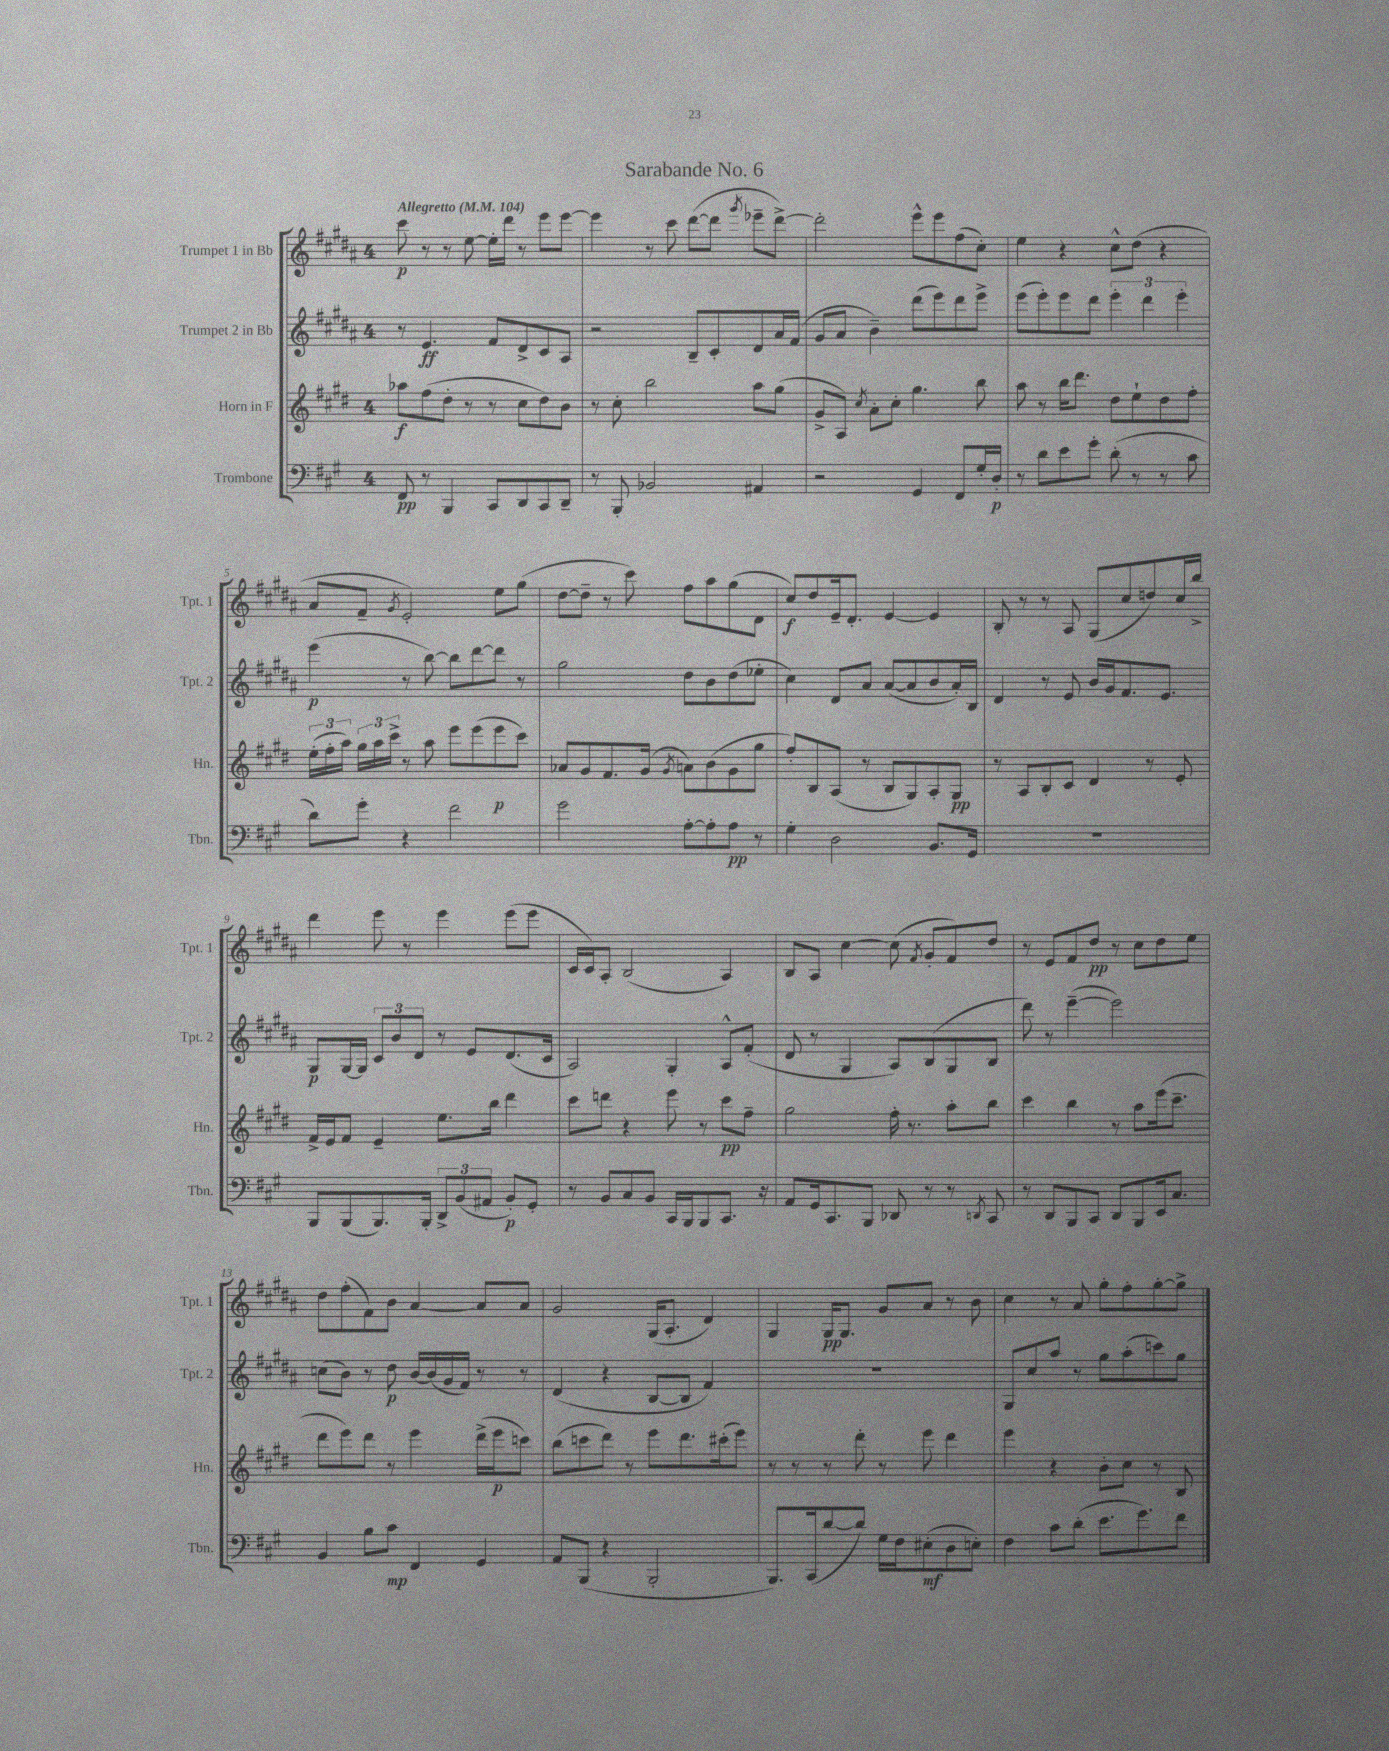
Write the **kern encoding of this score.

**kern	**kern	**kern	**kern
*staff4	*staff3	*staff2	*staff1
*clefF4	*clefG2	*clefG2	*clefG2
*k[f#c#g#]	*k[f#c#g#d#]	*k[f#c#g#d#a#]	*k[f#c#g#d#a#]
*M4/4	*M4/4	*M4/4	*M4/4
*MM104	*MM104	*MM104	*MM104
8FF#/	8aa-\L	8r	8ccc#\
8r	(8ff#\	4.e/	8r
4BBB/	8dd#'\J	.	8r
.	8r	.	[8ee\
8CC#/L	8r	8f#/L	16ee'\]LL
.	.	.	16ddd#\JJ
8DD/	8cc#\L	8d#^/	8r
8CC#/	8dd#\)	8c#/	8eee\L
8DD~/J	8b\J	8A#/J	[8eee\J
=	=	=	=
8r	8r	2r	4eee\]
8BBB'/	8cc#'\	.	.
2BB-/	2bb\	.	8r
.	.	.	8ccc#\
.	.	8B~/L	([8ddd#\L
.	.	8c#'/	8ddd#\]J
.	.	.	8qggg#/
4AA#/	8aa\L	8d#/	8eee-~\L
.	(8gg#\J	16a#/L	[8ddd#^\J)
.	.	(16f#/JJ	.
=	=	=	=
2r	8g#^/L	8g#/L	2ddd#'\]
.	8A/J)	8a#/J	.
.	8qcc#/	.	.
.	8a'\L	4b~\)	.
.	8cc#'\J	.	.
4GG#/	4.gg#\	(8ddd#\L	8eee^^\L
.	.	8eee\)	8eee\
8FF#/L	.	8ddd#\	(8ff#\
16G#'/L	8bb\	8eee^\J	8cc#'\J)
16D'/JJ	.	.	.
=	=	=	=
8r	8aa\	(8eee\L	4ee\
8d\L	8r	8eee'\)	.
8e\	16bb\LK	8eee\	4r
.	8.ddd#\J	.	.
8g#'\J	.	8ddd#\J	.
(8d'\	8dd#\L	6eee'\	8cc#^^\L
8r	8ee`\	.	(8dd#\J
.	.	6ddd#\	.
8r	8dd#\	.	4r
.	.	6eee'\	.
8c#\	8ff#'\J	.	.
=	=	=	=
8d\L)	(24ee'\LL	(4eee\	8a#/L
.	24ff#'\	.	.
.	24aa\JJ)	.	.
8g#'\J	24gg#\LL	.	8f#~/J
.	24aa\	.	.
.	24ccc#^\JJ	.	.
.	.	.	8qg#/
4r	8r	8r	2e'/)
.	8aa\	[8bb\)	.
2f#\	8eee\L	8bb\]L	.
.	(8eee\	[8ddd#\	.
.	8eee\	8ddd#\]J	8ee\L
.	8ccc#\J)	8r	(8gg#\J
=	=	=	=
2g#\	8a-/L	2gg#\	[8dd#\L
.	8g#/	.	8dd#~\]J
.	8.f#/	.	8r
.	.	.	8ccc#\)
.	(16g#/Jk	.	.
.	8qg#/	.	.
[8A'\L	8a\L)	8dd#\L	8ff#\L
8A'\]	(8b\	8b\	8aa#\
8A\J	8g#\	(8dd#\	(8gg#\
8r	8gg#\J	8ee-'\J	8d#\J
=	=	=	=
4G#'\	8ff#'/L)	4cc#\)	8cc#/L)
.	8B/	.	8dd#/
2D\	(8A/J	8d#/L	16e~/k
.	.	.	8.d#'/J
.	8r	8a#/J	.
.	8B/L	([8a#/L	[4e/
.	8G#/)	8a#/]	.
8.BB/L	8A'/	8b/	4e/]
.	8G#/J	16a#'/L)	.
16GG#/Jk	.	16B/JJ	.
=	=	=	=
1r	8r	4d#/	8B'/
.	8A/L	.	8r
.	8B'/	8r	8r
.	8c#/J	8e/	8A#/
.	4d#/	16b/LL	(8G#/L
.	.	16g#/J	.
.	.	8.f#/	8cc#/
.	8r	.	8dd/)
.	.	8.e/J	.
.	8e'/	.	16cc#/L
.	.	.	16bb^/JJ
=	=	=	=
8BBB/L	16f#^/LL	8G#/L	4ddd#\
.	16e/J	.	.
(8BBB/	8f#/J	[16G#/L	.
.	.	16G#/]JJ	.
8.BBB/)	4e~/	12c#/L	8eee\
.	.	12b/	.
.	.	.	8r
.	.	12d#/J	.
16BBB'/Jk	.	.	.
12DD^/L	8.ee\L	8r	4eee\
(12BB/	.	.	.
.	.	8e/L	.
12AA#/J	.	.	.
.	16bb\Jk	.	.
8BB'/L)	4ddd#\	(8.d#/	(8eee\L
8GG#'/J	.	.	8eee\J
.	.	16c#/Jk	.
=	=	=	=
8r	8ccc#\L	2A#/)	16c#/LL
.	.	.	16c#/J)
8BB/L	8ddd\J	.	8A#'/J
8C#/	4r	.	(2B/
8BB/J	.	.	.
16CC#/LL	8eee\	4G#'/	.
16BBB/J	.	.	.
8BBB/	8r	.	.
8.CC#/J	8ccc#\L	8A#^^/L	4A#/)
.	8ff#~\J	(8f#'/J	.
16r	.	.	.
=	=	=	=
8AA/L	2gg#\	8d#/	8B/L
16GG#/k	.	8r	8A#/J
8.CC#/	.	.	.
.	.	4G#/	[4cc#\
8BBB/J	.	.	.
8DD-/	16ff#'\	8A#/L)	(8cc#\]
.	8.r	.	.
.	.	.	8qf#/
8r	.	(8B/	8g#'/L
8r	8aa'\L	8G#/	8f#/)
8qDD/	.	.	.
8CC#/	8bb\J	8B/J	8dd#/J
=	=	=	=
8r	4ccc#\	8ddd#\)	8r
8DD/L	.	8r	8e/L
8BBB/	4bb\	([4eee~\	8f#/
8CC#/J	.	.	8dd#/J
8DD/L	8r	2eee\])	8r
8BBB/	8aa\L	.	8cc#\L
16EE/k	(16eee\k	.	8dd#\
8.C#/J	8.ccc#~\J	.	.
.	.	.	8ee\J
=	=	=	=
4BB/	8ddd#\L	(8cc\L	8dd#\L
.	8eee\)	8b\J)	(8ff#'\
8B\L	8ddd#\J	8r	8f#\)
8c#\J	8r	8dd#\	8b\J
4FF#/	4eee\	[16b/LL	[4a#/
.	.	(16b/]	.
.	.	16g#/	.
.	.	16f#/JJ)	.
4GG#/	(16ddd#^\LL	8r	8a#/]L
.	16eee\J	.	.
.	8ccc\J)	8r	8a#/J
=	=	=	=
8AA/L	(8bb\L	(4d#/	2g#/
(8BBB/J	8ccc\	.	.
4r	8ddd#\J)	4r	.
.	8r	.	.
2BBB'/	8eee\L	[8B/L	(16G#/LK
.	.	.	8.A#'/J
.	8.ddd#\	8B/]J	.
.	.	4f#/)	4d#/)
.	(16ccc#'\k	.	.
.	8eee\J)	.	.
=	=	=	=
8.BBB/L)	8r	1r	4G#/
.	8r	.	.
(16CC#/k	.	.	.
[8d/	8r	.	16G#/LK
.	.	.	8.G#/J
8d/]J)	8ddd#'\	.	.
16G#\LL	8r	.	8g#/L
16F#\J	.	.	.
(8E#'\	8eee\	.	8a#/J
8D\	4ddd#\	.	8r
8E'\J)	.	.	8b\
=	=	=	=
4F#\	4eee\	8G#/L	4cc#\
.	.	8cc#/	.
8c#\L	4r	8aa#/J	8r
(8d'\J	.	8r	8a#/
8.e\L	8b'\L	8gg#\L	8gg#'\L
.	8cc#\J	(8aa#'\	8ff#'\
8.g#\)	.	.	.
.	8r	8ccc\)	[8gg#'\
8f#\J	8B/	8gg#\J	8gg#^\]J
==	==	==	==
*-	*-	*-	*-
